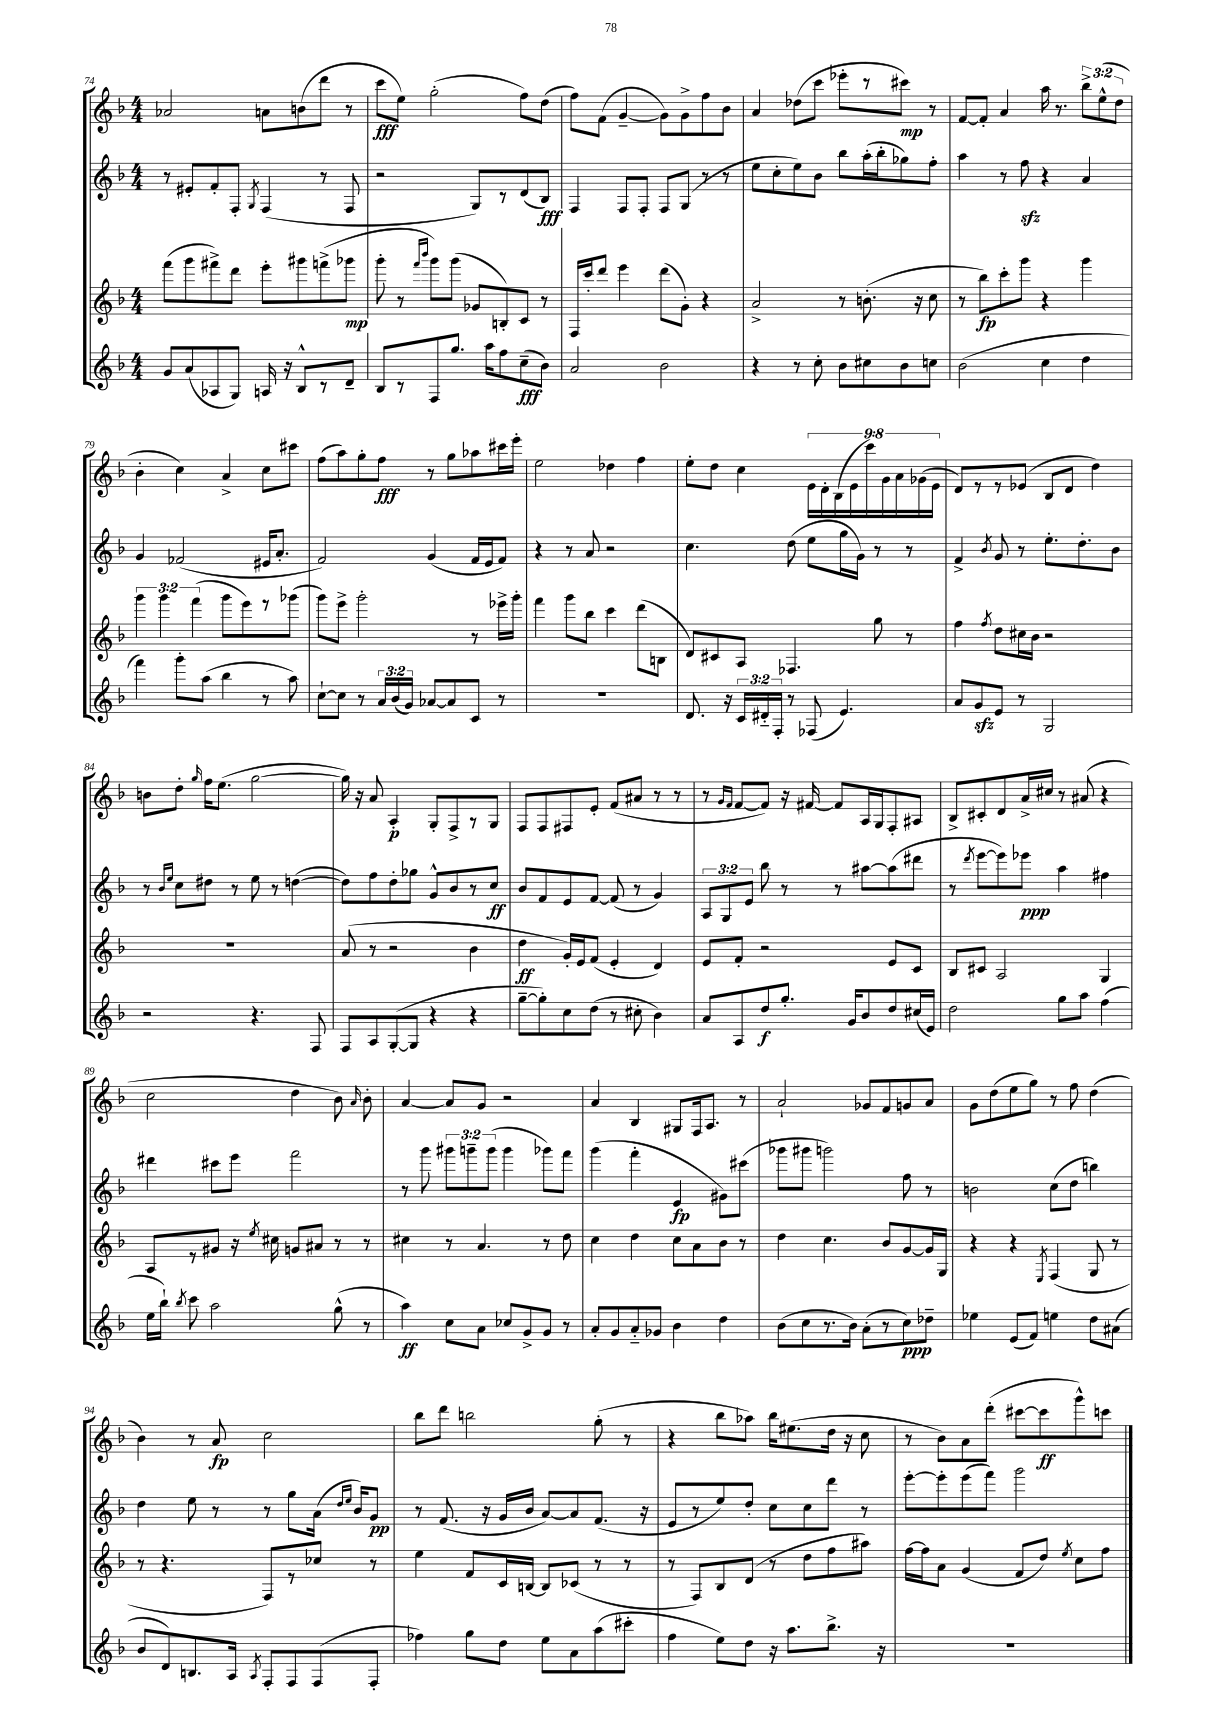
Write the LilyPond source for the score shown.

<<
\new StaffGroup <<
\new Staff = "s0" {
    \clef treble \key f \major \numericTimeSignature \time 4/4 \override Staff.TupletNumber.text = #tuplet-number::calc-fraction-text
    \autoBeamOff aes'2 a'8[ b'8( d'''8] r8 |
    c'''8[\fff e''8]) g''2-.( f''8[) d''8]( |
    f''8[) f'8]( g'4~-- g'8[) g'8-> f''8 bes'8] |
    a'4 des''8[( c'''8] ees'''8[-. r8 cis'''8]\mp) r8 |
    f'8[~ f'8]-. a'4 a''16 r8. \tuplet 3/2 { bes''8[-> e''8-^( d''8] } |
    bes'4-. c''4) a'4-> c''8[ cis'''8] |
    f''8[( a''8) g''8-. f''8]\fff r8 g''8[ aes''8 cis'''16 e'''16]-. |
    e''2 des''4 f''4 |
    e''8[-. d''8] c''4 \tuplet 9/8 { e'16[ d'16-. bes16( e'16 c'''16) g'16 a'16 ges'16( e'16] } |
    d'8[) r8 r8 ees'8]( bes8[ d'8] d''4) |
    b'8[ d''8]-. \grace { g''16 } f''16[ e''8.]( g''2~ |
    g''16) r16 a'8 a4-.\p g8[-. f8-> r8 g8] |
    f8[ f8 fis8 e'8]-. f'8[( ais'8] r8 r8 |
    r8 \grace { g'16[ f'16] } f'8[~ f'8]) r16 fis'16~ fis'8[ a16 g16 f8-. ais8] |
    bes8[-> cis'8-. d'8 a'16-> cis''16] r8 ais'8( r4 |
    c''2 d''4 bes'8) \grace { a'16 } bes'8-. |
    a'4~ a'8[ g'8] r2 |
    a'4 bes4 gis8[ f16 a8.] r8 |
    a'2-! ges'8[ f'8 g'8 a'8] |
    g'8[ d''8( e''8 g''8]) r8 f''8 d''4( |
    bes'4) r8 a'8\fp c''2 |
    bes''8[ d'''8] b''2 g''8-.( r8 |
    r4 bes''8[ aes''8]) bes''16[ eis''8.( d''16] r16 c''8 |
    r8 bes'8[) a'8 d'''8]-.( cis'''8[~ cis'''8\ff g'''8-^) c'''8] \bar "|." |
}
\new Staff = "s1" {
    \clef treble \key f \major \numericTimeSignature \time 4/4 \override Staff.TupletNumber.text = #tuplet-number::calc-fraction-text
    \autoBeamOff r8 eis'8[-. f'8-. f8]-. \acciaccatura { g8 } f4( r8 f8 |
    r2 g8[) r8 d'8( bes8]\fff) |
    f4 f8[ f8]-. f8[ g8]( r8 r8 |
    e''8[ c''8-. e''8) bes'8] bes''8[ a''16-.( bes''16-. ges''8) f''8]-. |
    a''4 r8 f''8\sfz r4 a'4 |
    g'4 fes'2( eis'16[ a'8.]-. |
    f'2) g'4( f'16[ e'16 f'8]) |
    r4 r8 a'8 r2 |
    c''4. d''8( e''8[ g''16 g'16]) r8 r8 |
    f'4-> \acciaccatura { bes'8 } g'8 r8 e''8.[-. d''8.-. bes'8] |
    r8 \grace { bes'16[ e''16] } c''8[ dis''8] r8 e''8 r8 d''4~( |
    d''8[) f''8 d''8-. ges''8] g'8[-^ bes'8 r8 c''8]\ff |
    bes'8[ f'8 e'8 f'8]~ f'8( r8 g'4) |
    \tuplet 3/2 { a8[ g8 e'8] } bes''8 r8 r8 ais''8[~ ais''8( dis'''8] |
    r8 \acciaccatura { d'''8 } e'''8[~ e'''8) ees'''8]\ppp a''4 fis''4 |
    dis'''4 cis'''8[ e'''8] f'''2 |
    r8 g'''8 \tuplet 3/2 { gis'''8[ g'''8-- g'''8]( } g'''4 ges'''8[) f'''8] |
    g'''4( f'''4-. e'4\fp gis'8[) cis'''8]( |
    ges'''8[ gis'''8] g'''2) f''8 r8 |
    b'2 c''8[( d''8] b''4) |
    d''4 e''8 r8 r8 g''8[ a'16]( \grace { d''16[ e''16] } bes'16[) g'8]\pp |
    r8 f'8.( r16 g'16[ bes'16] a'8[~) a'8 f'8.]( r16 |
    e'8[ r8 e''8) d''8]-. c''8[ c''8 d'''8] r8 |
    e'''8[~-. e'''8-. e'''8( f'''8]) g'''2 \bar "|." |
}
\new Staff = "s2" {
    \clef treble \key f \major \numericTimeSignature \time 4/4 \override Staff.TupletNumber.text = #tuplet-number::calc-fraction-text
    \autoBeamOff f'''8[( g'''8 fis'''8->) d'''8] e'''8[-. gis'''8 f'''8->( ges'''8]\mp |
    g'''8-. r8 \grace { f'''16[ bes'''16] } g'''8[) g'''8]( ges'8[ b8-.) c'8] r8 |
    f16[ c'''16-. d'''8] e'''4 d'''8[( g'8]-.) r4 |
    a'2-> r8 b'8.-.( r16 c''8 |
    r8 bes''8[\fp) c'''8-. g'''8] r4 g'''4 |
    \tuplet 3/2 { g'''4 g'''4 f'''4( } g'''8[ e'''8) r8 ges'''8]( |
    g'''8[) e'''8]-> g'''2-. r8 ees'''16[-> g'''16]-. |
    f'''4 g'''8[ bes''8] c'''4 d'''8[( b8] |
    d'8[) cis'8 a8] fes4. g''8 r8 |
    f''4 \acciaccatura { f''8 } d''8[ cis''16 bes'16] r2 |
    R1 |
    a'8( r8 r2 bes'4 |
    d''4\ff g'16[-.) e'16 f'8]( e'4-. d'4) |
    e'8[ f'8]-. r2 e'8[ c'8] |
    bes8[ cis'8] a2 g4 |
    a8[ r8 gis'8] r16 \acciaccatura { e''8 } cis''16 g'8[ ais'8] r8 r8 |
    cis''4 r8 a'4. r8 d''8 |
    c''4 d''4 c''8[ a'8 bes'8] r8 |
    d''4 c''4. bes'8[ g'8~ g'16 g16] |
    r4 r4 \acciaccatura { e8 } f4( g8 r8 |
    r8 r4. f8[) r8 ces''8] r8 |
    e''4 f'8[ c'16 b16]~ b8[ ces'8]( r8 r8 |
    r8 f8[) bes8 d'8]( r8 d''8[ f''8 ais''8]) |
    f''16[~ f''16 a'8] g'4( f'8[ d''8]) \acciaccatura { e''8 } c''8[ f''8] \bar "|." |
}
\new Staff = "s3" {
    \clef treble \key f \major \numericTimeSignature \time 4/4 \override Staff.TupletNumber.text = #tuplet-number::calc-fraction-text
    \autoBeamOff g'8[ a'8( aes8 g8]) a16 r16 bes8[-^ r8 d'8]-- |
    bes8[ r8 f8 g''8.] a''16[ f''8 c''8--\fff( bes'8]) |
    a'2 bes'2 |
    r4 r8 c''8-. bes'8[ cis''8 bes'8 c''8] |
    bes'2( c''4 d''4 |
    f'''4) g'''8[-. a''8]( bes''4 r8 a''8) |
    c''8[~-! c''8] r8 \tuplet 3/2 { a'16[ bes'16( g'16]) } aes'8[~ aes'8 c'8] r8 |
    R1 |
    d'8. r16 \tuplet 3/2 { c'16[ dis'16-_ f16]-. } r8 fes8( e'4.) |
    a'8[ g'8\sfz e'8] r8 g2 |
    r2 r4. f8 |
    f8[ a8 g8~-.( g8] r4 r4 |
    g''8[~-- g''8-.) c''8 d''8]( r8 cis''8-. bes'4) |
    a'8[ a8 d''8\f g''8.]-. g'16[ bes'8 d''8 cis''16( e'16]) |
    d''2 g''8[ a''8] f''4( |
    e''16[ bes''16]-!) \acciaccatura { bes''8 } c'''8 a''2 g''8-^( r8 |
    a''4\ff) c''8[ a'8] ces''8[ g'8-> g'8] r8 |
    a'8[-. g'8 a'8-_ ges'8] bes'4 d''4 |
    bes'8[( c''8 r8. bes'16]) a'8[-.( r8 c''8\ppp) des''8]-- |
    ees''4 e'8[( f'8]) e''4 d''8[ ais'8]( |
    bes'8[ d'8) b8. a16] \acciaccatura { a8 } f8[-. f8 f8( f8]-. |
    fes''4) g''8[ d''8] e''8[ a'8 a''8( cis'''8]-. |
    f''4 e''8[) d''8] r16 a''8.[ bes''8.]-> r16 |
    R1 \bar "|." |
}
>>
>>
\layout { \context { \Score currentBarNumber = #74 } }
